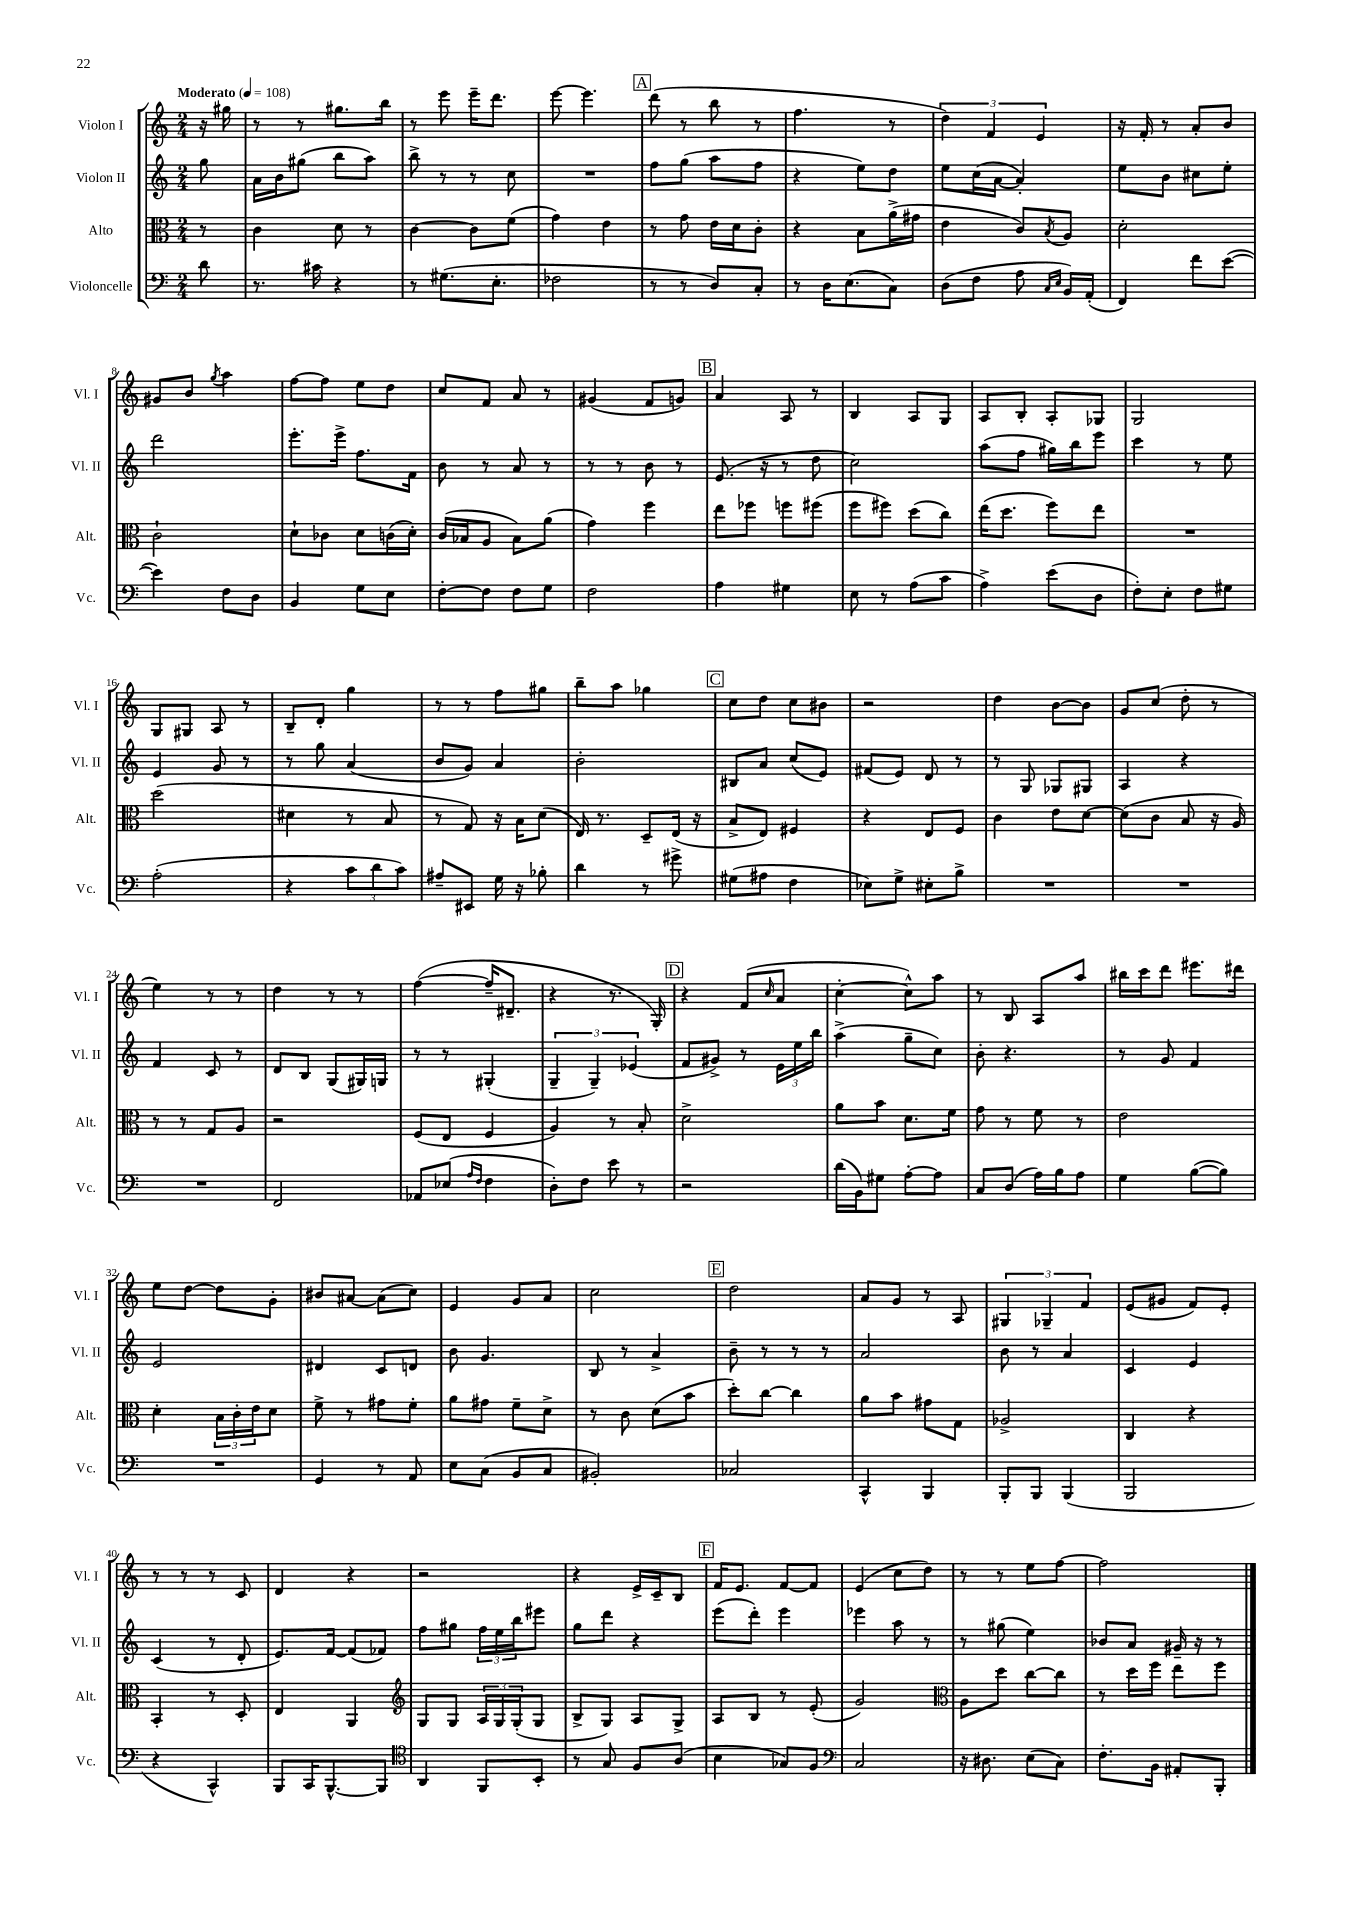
<<
\new StaffGroup <<
\new Staff = "s0" \with { instrumentName = "Violon I" shortInstrumentName = "Vl. I" } {
    \clef treble \key c \major \numericTimeSignature \time 2/4 \partial 8 \tempo "Moderato" 4 = 108
    r16 gis''16 |
    r8 r8 gis''8. b''16 |
    r8 e'''8 e'''16-- d'''8. |
    e'''8~ e'''4. |
    \mark \markup { \box "A" } d'''8( r8 b''8 r8 |
    f''4. r8 |
    \tuplet 3/2 { d''4) f'4 e'4 } |
    r16 f'16-. r8 a'8-. b'8 |
    gis'8 b'8 \acciaccatura { g''8 } a''4 |
    f''8~ f''8 e''8 d''8 |
    c''8 f'8 a'8 r8 |
    gis'4( f'8 g'8) |
    \mark \markup { \box "B" } a'4 a8 r8 |
    b4 a8 g8 |
    a8 b8-. a8-. ges8 |
    g2 |
    g8 gis8 a8 r8 |
    b8-- d'8-. g''4 |
    r8 r8 f''8 gis''8 |
    b''8-- a''8 ges''4 |
    \mark \markup { \box "C" } c''8 d''8 c''8 bis'8 |
    r2 |
    d''4 b'8~ b'8 |
    g'8 c''8( d''8-. r8 |
    e''4) r8 r8 |
    d''4 r8 r8 |
    f''4~( f''16-- dis'8.-- |
    r4 r8. g16-.) |
    \mark \markup { \box "D" } r4 f'8( \grace { c''16 } a'8 |
    c''4~-. c''8-^) a''8 |
    r8 b8 a8 a''8 |
    bis''16 c'''16 d'''8 eis'''8. dis'''16 |
    e''8 d''8~ d''8 g'8-. |
    bis'8 ais'8~ ais'8( c''8) |
    e'4 g'8 a'8 |
    c''2 |
    \mark \markup { \box "E" } d''2 |
    a'8 g'8 r8 a8 |
    \tuplet 3/2 { gis4 ges4-- f'4 } |
    e'8( gis'8 f'8) e'8-. |
    r8 r8 r8 c'8 |
    d'4 r4 |
    r2 |
    r4 e'16-> c'16-- b8 |
    \mark \markup { \box "F" } f'16 e'8. f'8~ f'8 |
    e'4( c''8 d''8) |
    r8 r8 e''8 f''8~ |
    f''2 \bar "|." |
}
\new Staff = "s1" \with { instrumentName = "Violon II" shortInstrumentName = "Vl. II" } {
    \clef treble \key c \major \numericTimeSignature \time 2/4 \partial 8
    g''8 |
    a'16 b'16 gis''8( b''8 a''8) |
    b''8-> r8 r8 c''8 |
    R2 |
    \mark \markup { \box "A" } f''8 g''8( a''8 f''8 |
    r4 e''8) d''8 |
    e''8 c''16( a'16~ a'4-.) |
    e''8 b'8 cis''8 e''8-. |
    d'''2 |
    e'''8.-. e'''16-> f''8. f'16 |
    b'8 r8 a'8 r8 |
    r8 r8 b'8 r8 |
    \mark \markup { \box "B" } e'8.( r16 r8 d''8 |
    c''2) |
    a''8( f''8 gis''16) b''16 e'''8 |
    c'''4 r8 e''8 |
    e'4 g'8 r8 |
    r8 g''8 a'4( |
    b'8 g'8) a'4 |
    b'2-. |
    \mark \markup { \box "C" } bis8 a'8 c''8( e'8) |
    fis'8( e'8) d'8 r8 |
    r8 g8 ges8 gis8 |
    a4 r4 |
    f'4 c'8 r8 |
    d'8 b8 g8( gis16) g16 |
    r8 r8 gis4-.( |
    \tuplet 3/2 { g4-- g4--) ees'4( } |
    \mark \markup { \box "D" } f'8 gis'8->) r8 \tuplet 3/2 { e'16 e''16 b''16 } |
    a''4->( g''8-- c''8) |
    b'8-. r4. |
    r8 g'8 f'4 |
    e'2 |
    dis'4 c'8 d'8 |
    b'8 g'4. |
    b8 r8 a'4-> |
    \mark \markup { \box "E" } b'8-- r8 r8 r8 |
    a'2 |
    b'8 r8 a'4 |
    c'4 e'4 |
    c'4( r8 d'8-. |
    e'8.) f'16~ f'8( fes'8) |
    f''8 gis''8 \tuplet 3/2 { f''16 e''16 b''16 } eis'''8 |
    g''8 d'''8 r4 |
    \mark \markup { \box "F" } e'''8( d'''8-.) e'''4 |
    ees'''4 a''8 r8 |
    r8 gis''8( e''4) |
    bes'8 a'8 gis'16-- r16 r8 \bar "|." |
}
\new Staff = "s2" \with { instrumentName = "Alto" shortInstrumentName = "Alt." } {
    \clef alto \key c \major \numericTimeSignature \time 2/4 \partial 8
    r8 |
    c'4 d'8 r8 |
    c'4~ c'8 f'8( |
    g'4) e'4 |
    \mark \markup { \box "A" } r8 g'8 e'16 d'16 c'8-. |
    r4 b8 a'16->( gis'16 |
    e'4 c'8) \acciaccatura { b8 } a8 |
    d'2-. |
    c'2-! |
    d'8-! ces'8 d'8 c'16( d'16-.) |
    c'16( bes16 a8 bes8) a'8( |
    g'4) f''4 |
    \mark \markup { \box "B" } e''8 fes''8 f''8 fis''8( |
    f''8 fis''8) d''8( c''8) |
    e''16( d''8. f''8) e''8 |
    R2 |
    d''2( |
    dis'4 r8 b8 |
    r8 g8) r16 b16 d'8( |
    e16) r8. d8-- e16( r16 |
    \mark \markup { \box "C" } b8-> e8) fis4 |
    r4 e8 f8 |
    c'4 e'8 d'8~ |
    d'8( c'8 b8 r16 a16) |
    r8 r8 g8 a8 |
    r2 |
    f8( e8 f4 |
    a4) r8 b8-. |
    \mark \markup { \box "D" } d'2-> |
    a'8 b'8 d'8. f'16 |
    g'8 r8 f'8 r8 |
    e'2 |
    d'4-. \tuplet 3/2 { b16 c'16-. e'16 } d'8 |
    f'8-> r8 gis'8 f'8-. |
    a'8 gis'8 f'8-- d'8-> |
    r8 c'8 d'8( b'8 |
    \mark \markup { \box "E" } d''8-.) c''8~ c''4 |
    a'8 b'8 gis'8 g8 |
    aes2-> |
    c4 r4 |
    b,4-. r8 d8-. |
    e4 a,4 |
    \clef treble g8 g8 \tuplet 3/2 { a16 g16 g16-.( } g8 |
    b8-> g8) a8 g8-> |
    \mark \markup { \box "F" } a8 b8 r8 e'8-.( |
    g'2) |
    \clef alto a8 d''8 c''8~ c''8 |
    r8 d''16 f''16 e''8 f''8 \bar "|." |
}
\new Staff = "s3" \with { instrumentName = "Violoncelle" shortInstrumentName = "Vc." } {
    \clef bass \key c \major \numericTimeSignature \time 2/4 \partial 8
    d'8 |
    r8. cis'16 r4 |
    r8 gis8.( e8.-. |
    fes2 |
    \mark \markup { \box "A" } r8 r8 d8) c8-. |
    r8 d16 e8.( c8) |
    d8( f8 a8 \grace { c16 e16 } b,16) a,16-.( |
    f,4) f'8 e'8~( |
    e'4) f8 d8 |
    b,4 g8 e8 |
    f8~-. f8 f8 g8 |
    f2 |
    \mark \markup { \box "B" } a4 gis4 |
    e8 r8 a8( c'8 |
    a4->) e'8( d8 |
    f8-.) e8-. f8 gis8 |
    a2-.( |
    r4 \tuplet 3/2 { c'8 d'8 c'8) } |
    ais8-- eis,8 g16 r16 bes8-. |
    d'4 r8 gis'8-> |
    \mark \markup { \box "C" } gis8( ais8 f4 |
    ees8) g8-> eis8-. b8-> |
    R2 |
    R2 |
    R2 |
    f,2 |
    aes,8 ees8( \grace { a16 f16 } f4 |
    d8-.) f8 e'8 r8 |
    \mark \markup { \box "D" } r2 |
    d'16( b,16) gis8 a8~-. a8 |
    c8 d8( a16) b16 a8 |
    g4 b8~( b8) |
    R2 |
    g,4 r8 a,8 |
    e8 c8( b,8 c8 |
    bis,2-.) |
    \mark \markup { \box "E" } ces2 |
    c,4-^ b,,4 |
    b,,8-. b,,8 b,,4( |
    b,,2 |
    r4 c,4-^) |
    b,,8 c,16 b,,8.~-^ b,,8 |
    \clef tenor a,4 f,8 b,8-. |
    r8 g8 f8 a8( |
    \mark \markup { \box "F" } b4 ges8) f8 |
    \clef bass c2 |
    r16 dis8. e8( c8) |
    f8.-. b,16 ais,8-. b,,8-. \bar "|." |
}
>>
>>
